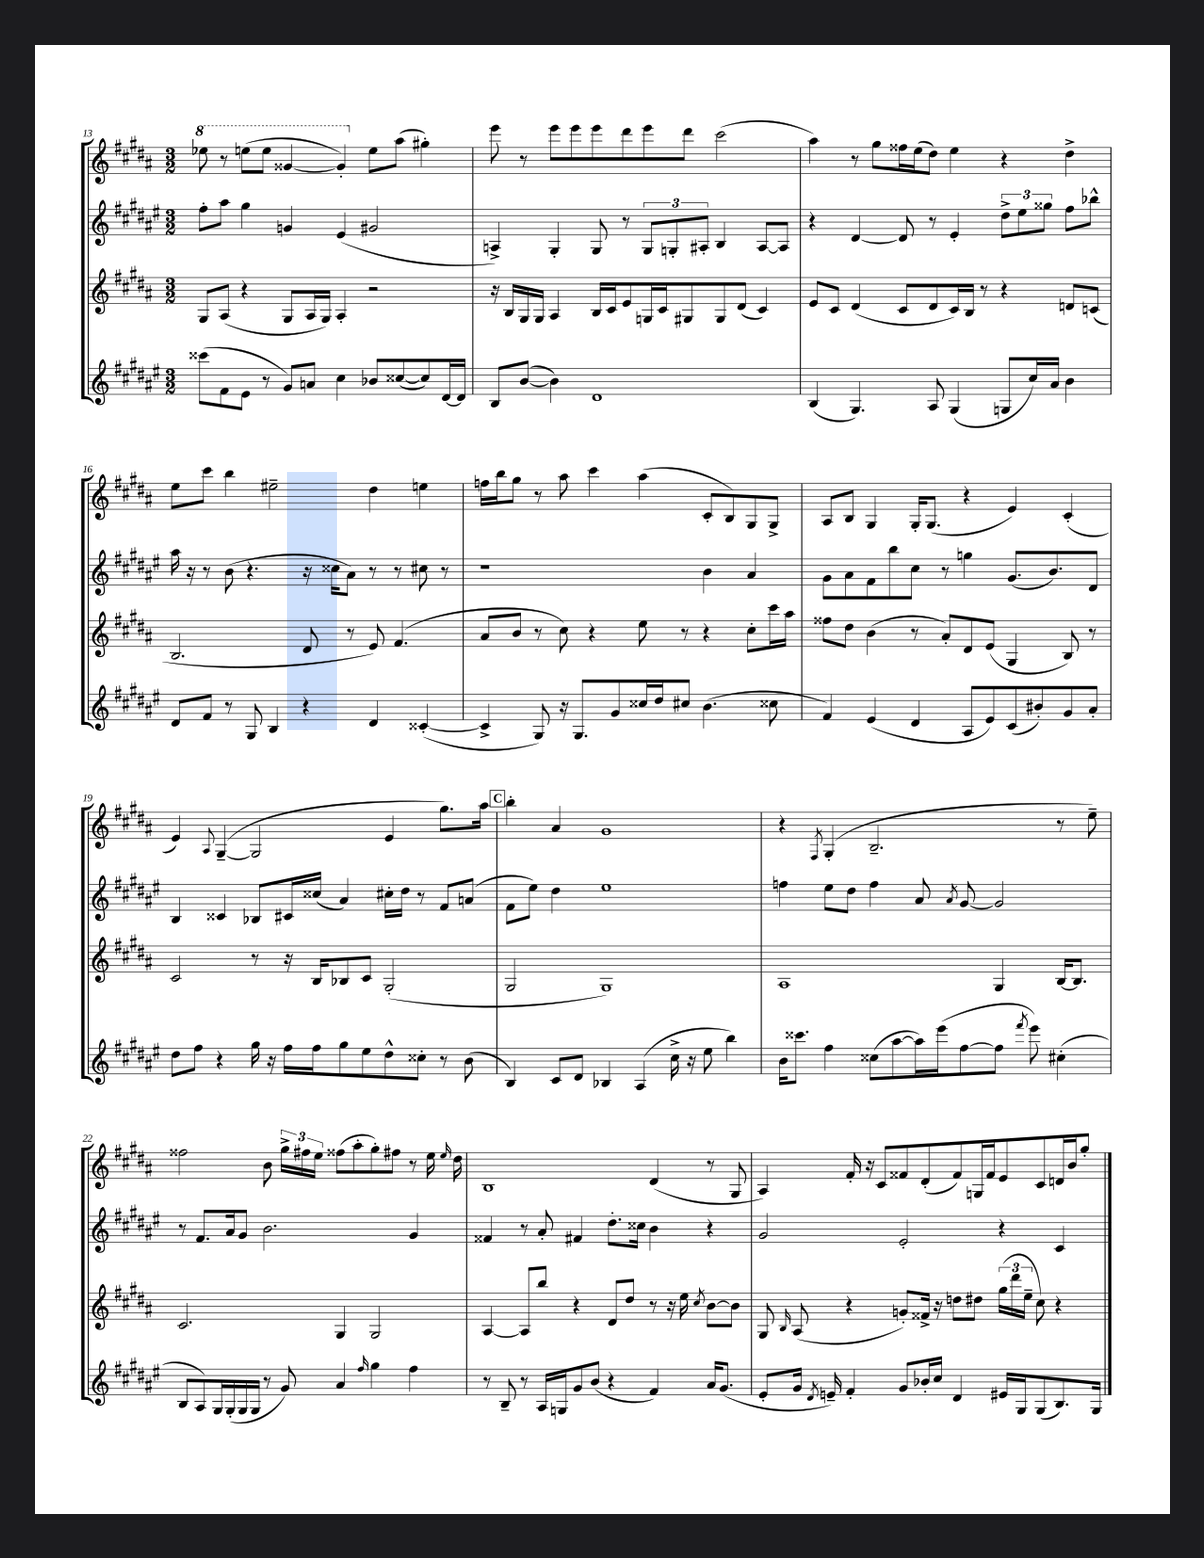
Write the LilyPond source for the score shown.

<<
\new StaffGroup <<
\new Staff = "s0" {
    \clef treble \key b \major \numericTimeSignature \time 3/2
    \autoBeamOff \ottava #1 ees'''8 r8 e'''8[( e'''8] gisis''4~ gisis''4-.) \ottava #0 e''8[ ais''8]( gis''4-.) |
    e'''8 r8 e'''8[ e'''8 e'''8 dis'''8 e'''8 dis'''8] cis'''2( |
    ais''4) r8 gis''8[ fisis''16 e''16( dis''8]) e''4 r4 dis''4-> |
    e''8[ cis'''8] b''4 eis''2-- dis''4 e''4 |
    f''16[ b''16 gis''8] r8 ais''8 cis'''4 ais''4( cis'8[-. b8) gis8 gis8]-> |
    ais8[ b8] gis4 gis16[-. gis8.]( r4 e'4) cis'4-.( |
    e'4) \appoggiatura { ais8 } gis4~--( gis2 e'4 gis''8.[) ais''16] |
    \mark \markup { \box "C" } b''4-. ais'4 gis'1 |
    r4 \acciaccatura { fis8 } gis4-.( b2.-- r8 e''8--) |
    fisis''2 b'8 \tuplet 3/2 { gis''16[-> fis''16 e''16] } fisis''8[( ais''8-. gis''8-.) fis''8] r8 e''16 \grace { e''16 } dis''16 |
    b1 dis'4( r8 gis8 |
    ais4) fis'16-. r16 cis'8[ fisis'8 dis'8-.( fisis'8) g16 fisis'16 e'8 cis'8 d'16 b'16 gis''8]-. \bar "|." |
}
\new Staff = "s1" {
    \clef treble \key fis \major \numericTimeSignature \time 3/2
    \autoBeamOff fis''8[-. ais''8] gis''4 g'4 eis'4( gis'2 |
    a4->) gis4-. gis8 r8 \tuplet 3/2 { gis8[ g8-. ais8]-. } b4 ais8[~ ais8] |
    r4 dis'4~ dis'8 r8 eis'4-. \tuplet 3/2 { dis''8[-> eis''8 gisis''8] } fis''8[ bes''8]-^ |
    ais''16 r16 r8 b'8( r4. r16 cisis''16[ ais'8]) r8 r8 cis''8 r8 |
    r1 b'4 ais'4 |
    gis'8[ ais'8 fis'8 b''8 cis''8] r8 g''4 gis'8.[( b'8.) dis'8] |
    b4 cisis'4 bes8[ cis'16 cisis''16]( ais'4) cis''16[-. dis''16] r8 fis'8[ a'8]( |
    \mark \markup { \box "C" } fis'8[ eis''8]) dis''4 eis''1 |
    f''4 eis''8[ dis''8] f''4 ais'8 \acciaccatura { ais'8 } gis'8~ gis'2 |
    r8 fis'8.[ ais'16 gis'8] b'2. gis'4 |
    fisis'4 r8 ais'8-. fis'4 dis''8.[-. cisis''16] b'4 r4 |
    gis'2 eis'2-. r4 cis'4 \bar "|." |
}
\new Staff = "s2" {
    \clef treble \key b \major \numericTimeSignature \time 3/2
    \autoBeamOff gis8[ ais8]( r4 gis8[ ais16 gis16]) ais4-. r2 |
    r16 b16[ gis16 gis16] ais4 b16[ cis'16 e'8 g16 cis'16 gis8 gis8 dis'8]( cis'4) |
    e'8[ cis'8] dis'4( cis'8[ dis'8 cis'16) b16] r8 r4 d'8[ c'8]( |
    b2. dis'8 r8 e'8) fis'4.( |
    ais'8[ b'8] r8 cis''8) r4 e''8 r8 r4 cis''8[-. cis'''16 ais''16] |
    fisis''8[ dis''8] b'4( r8 ais'8[-.) dis'8 e'8]( gis4 b8) r8 |
    cis'2 r8 r16 b16[ bes8 cis'8] gis2-.( |
    \mark \markup { \box "C" } gis2 gis1) |
    ais1 gis4 b16[~ b8.] |
    cis'2. gis4 gis2 |
    ais4~ ais8[ b''8] r4 dis'8[ dis''8] r8 r16 e''16 \acciaccatura { cis''8 } b'8[~ b'8] |
    gis8 \grace { b16 } ais8( r4 g'8[-.) fisis'16]-> r16 d''8[ dis''8] \tuplet 3/2 { gis''16[( dis'''16 e''16]-- } cis''8) r4 \bar "|." |
}
\new Staff = "s3" {
    \clef treble \key fis \major \numericTimeSignature \time 3/2
    \autoBeamOff cisis'''8[( fis'8 eis'8] r8 gis'8[) a'8] cis''4 bes'8[ cisis''8~( cisis''8) dis'16~ dis'16] |
    b8[ b'8]~( b'4) dis'1 |
    b4( gis4.) ais8 gis4( g8[ cis''16) ais'16] b'4 |
    dis'8[ fis'8] r8 gis8 b4 r4 dis'4 cisis'4~-.( |
    cisis'4-> gis8) r16 gis8.[ gis'8 cisis''16 dis''16 cis''8] b'4.( cisis''8 |
    fis'4) eis'4( dis'4 ais8[ eis'8) cis'8( bis'8-.) gis'8 ais'8]-. |
    dis''8[ fis''8] r4 gis''16 r16 fis''16[ fis''16 gis''8 eis''8 dis''8-^ cisis''8]-. r8 b'8( |
    \mark \markup { \box "C" } b4) cis'8[ dis'8] bes4 ais4( cis''16-> r16 eis''8 b''4) |
    b'16[ cisis'''8.] fis''4 cisis''8[( ais''8~ ais''16) eis'''16( fis''8~ fis''8] \acciaccatura { fis'''8 } eis'''8) cis''4-.( |
    b8[ ais8) gis16 gis16-.( gis16 gis16] r8 gis'8) ais'4 \grace { fis''16 } gis''4 fis''4 |
    r8 b8-- r8 ais16[ g16 gis'8 b'8]( r4 fis'4) ais'16[ gis'8.]( |
    eis'8[-. gis'16] \acciaccatura { dis'8 } e'16--) fis'4-. gis'8[ bes'16-. cis''16] dis'4 eis'16[ gis16 gis8( b8.) gis16] \bar "|." |
}
>>
>>
\layout { \context { \Score currentBarNumber = #13 } }
